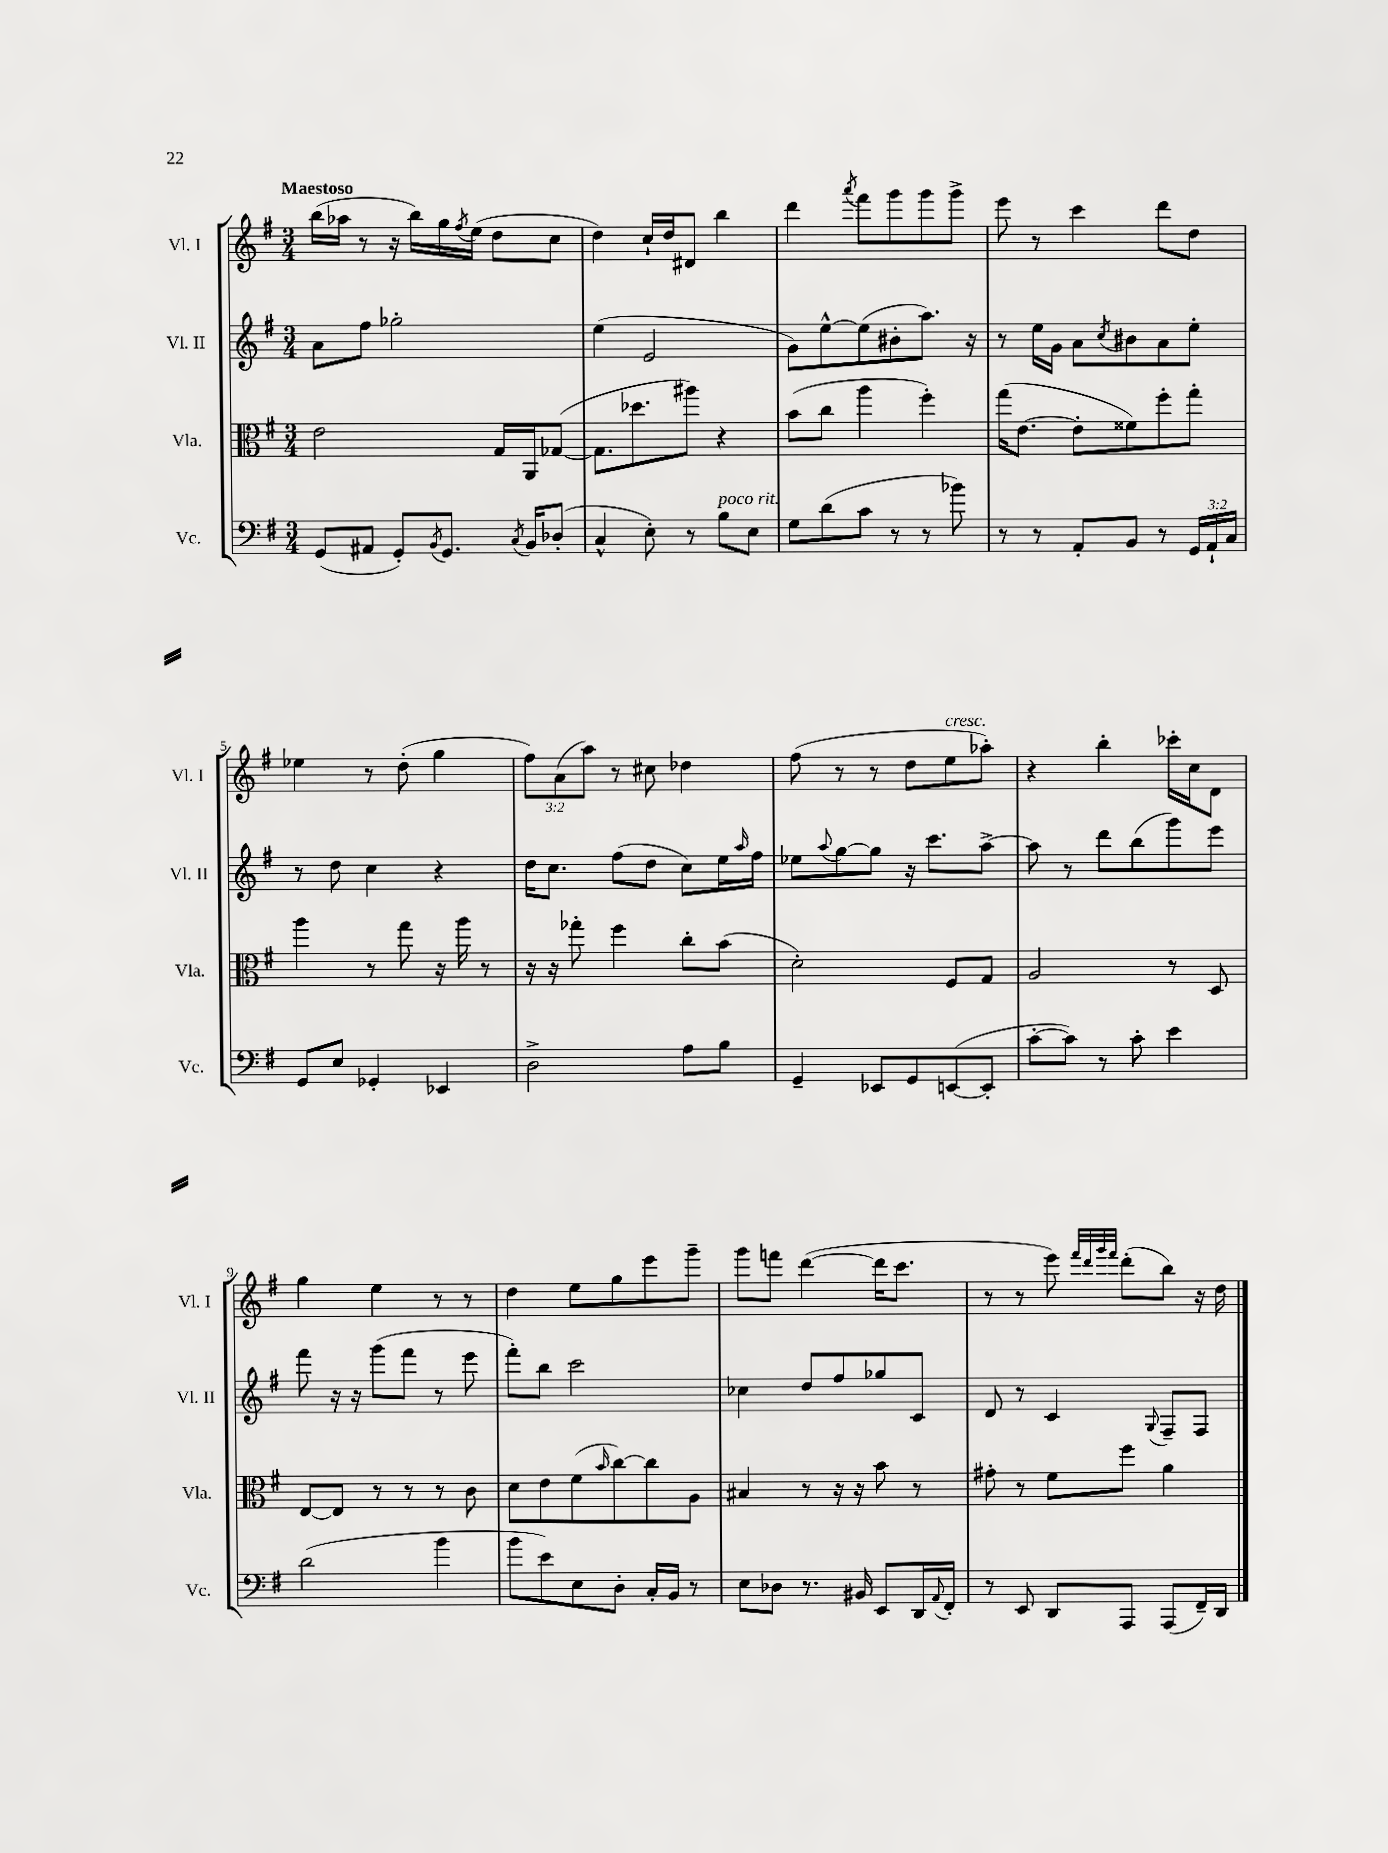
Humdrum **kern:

**kern	**kern	**kern	**kern
*staff4	*staff3	*staff2	*staff1
*clefF4	*clefC3	*clefG2	*clefG2
*k[f#]	*k[f#]	*k[f#]	*k[f#]
*M3/4	*M3/4	*M3/4	*M3/4
(8GG/L	2e\	8a\L	(16bb\LL
.	.	.	16aa-\JJ
8AA#/J	.	8ff#\J	8r
8GG'/L)	.	2gg-'\	16r
.	.	.	16bb\LL)
8qBB/	.	.	.
8.GG/J	.	.	16gg\
.	.	.	8qff#/
.	.	.	(16ee\JJ
.	16G/LL	.	8dd\L
8qC/	.	.	.
16BB/LK	16AA/J	.	.
(8D-'/J	([8G-/J	.	8cc\J
=	=	=	=
4C^^/	8.G-\]L	(4ee\	4dd\)
.	8.dd-\	.	.
8E'\)	.	2e/	16cc`/LL
.	.	.	16dd/J
8r	8aa#\J)	.	8d#/J
8B\L	4r	.	4bb\
8E\J	.	.	.
=	=	=	=
8G\L	(8b\L	8g\L)	4ddd\
(8d\	8cc\J	[8ee^^\	.
.	.	.	8qaaa/
8c\J	4aa\	(8ee\]	8fff#\L
8r	.	8b#'\	8ggg\
8r	4ff#'\)	8.aa\J)	8ggg\
8b-\)	.	.	8ggg^\J
.	.	16r	.
=	=	=	=
8r	(16gg\LK	8r	8eee\
.	[8.e\J	.	.
8r	.	16ee\LL	8r
.	.	16g\JJ	.
8AA'/L	8e'\]L	8a\L	4ccc\
.	.	8qcc/	.
8BB/J	8f##\)	8b#\	.
8r	8ff#'\	8a\	8ddd\L
24GG/LL	8gg'\J	8ee'\J	8dd\J
24AA`/	.	.	.
24C/JJ	.	.	.
=	=	=	=
8GG/L	4aa\	8r	4ee-\
8E/J	.	8dd\	.
4GG-'/	8r	4cc\	8r
.	8gg\	.	(8dd'\
4EE-/	16r	4r	4gg\
.	16aa\	.	.
.	8r	.	.
=	=	=	=
2D^\	16r	16dd\LK	12ff#\L)
.	16r	8.cc\J	.
.	.	.	(12a\
.	8gg-'\	.	.
.	.	.	12aa\J)
.	4ff#\	(8ff#\L	8r
.	.	8dd\J	8cc#\
8A\L	8cc'\L	8cc\L)	4dd-\
8B\J	(8b\J	16ee\L	.
.	.	16qqaa/	.
.	.	16ff#\JJ	.
=	=	=	=
4GG~/	2d'\)	8ee-\L	(8ff#\
.	.	8qqaa/	.
.	.	[8gg\	8r
8EE-/L	.	8gg\]J	8r
8GG/	.	16r	8dd\L
.	.	8.ccc\L	.
([8EE/	8F#/L	.	8ee\
8EE'/]J	8G/J	[8aa^\J	8aa-'\J)
=	=	=	=
[8c'\L	2A/	8aa\]	4r
8c\]J)	.	8r	.
8r	.	8ddd\L	4bb'\
8c'\	.	(8bb\	.
4e\	8r	8ggg\)	16ccc-'\LL
.	.	.	16cc\J
.	8D/	8eee\J	8d\J
=	=	=	=
(2d\	[8E/L	8fff#\	4gg\
.	8E/]J	16r	.
.	.	16r	.
.	8r	(8ggg\L	4ee\
.	8r	8fff#\J	.
4b\	8r	8r	8r
.	8c\	8eee\	8r
=	=	=	=
8b\L	8d\L	8fff#'\L)	4dd\
8e\)	8e\	8bb\J	.
8E\	(8f#\	2ccc\	8ee\L
.	16qqb/	.	.
8D'\J	[8cc\)	.	8gg\
16C'/LL	8cc\]	.	8eee\
16BB/JJ	.	.	.
8r	8A\J	.	8ggg~\J
=	=	=	=
8E\L	4B#/	4cc-\	8ggg\L
8D-\J	.	.	8fff\J
8.r	8r	8dd/L	([4ddd\
.	16r	8ff#/	.
16BB#/	16r	.	.
8EE/L	8b\	8gg-/	16ddd\]LK
.	.	.	8.ccc\J
16DD/L	8r	8c/J	.
8qqAA/	.	.	.
16FF#'/JJ	.	.	.
=	=	=	=
8r	8g#'\	8d/	8r
8EE/	8r	8r	8r
8DD/L	8f#\L	4c/	8eee\)
.	.	.	32qqfff#/LLL
.	.	.	32qqddd/
.	.	.	32qqggg/
.	.	.	32qqfff#/JJJ
8AAA/J	8ff#\J	.	(8ddd'\L
.	.	8qqG/	.
(8AAA/L	4a\	8F#~/L	8bb\J)
16FF#~/L)	.	8F#/J	16r
16DD/JJ	.	.	16dd\
==	==	==	==
*-	*-	*-	*-
